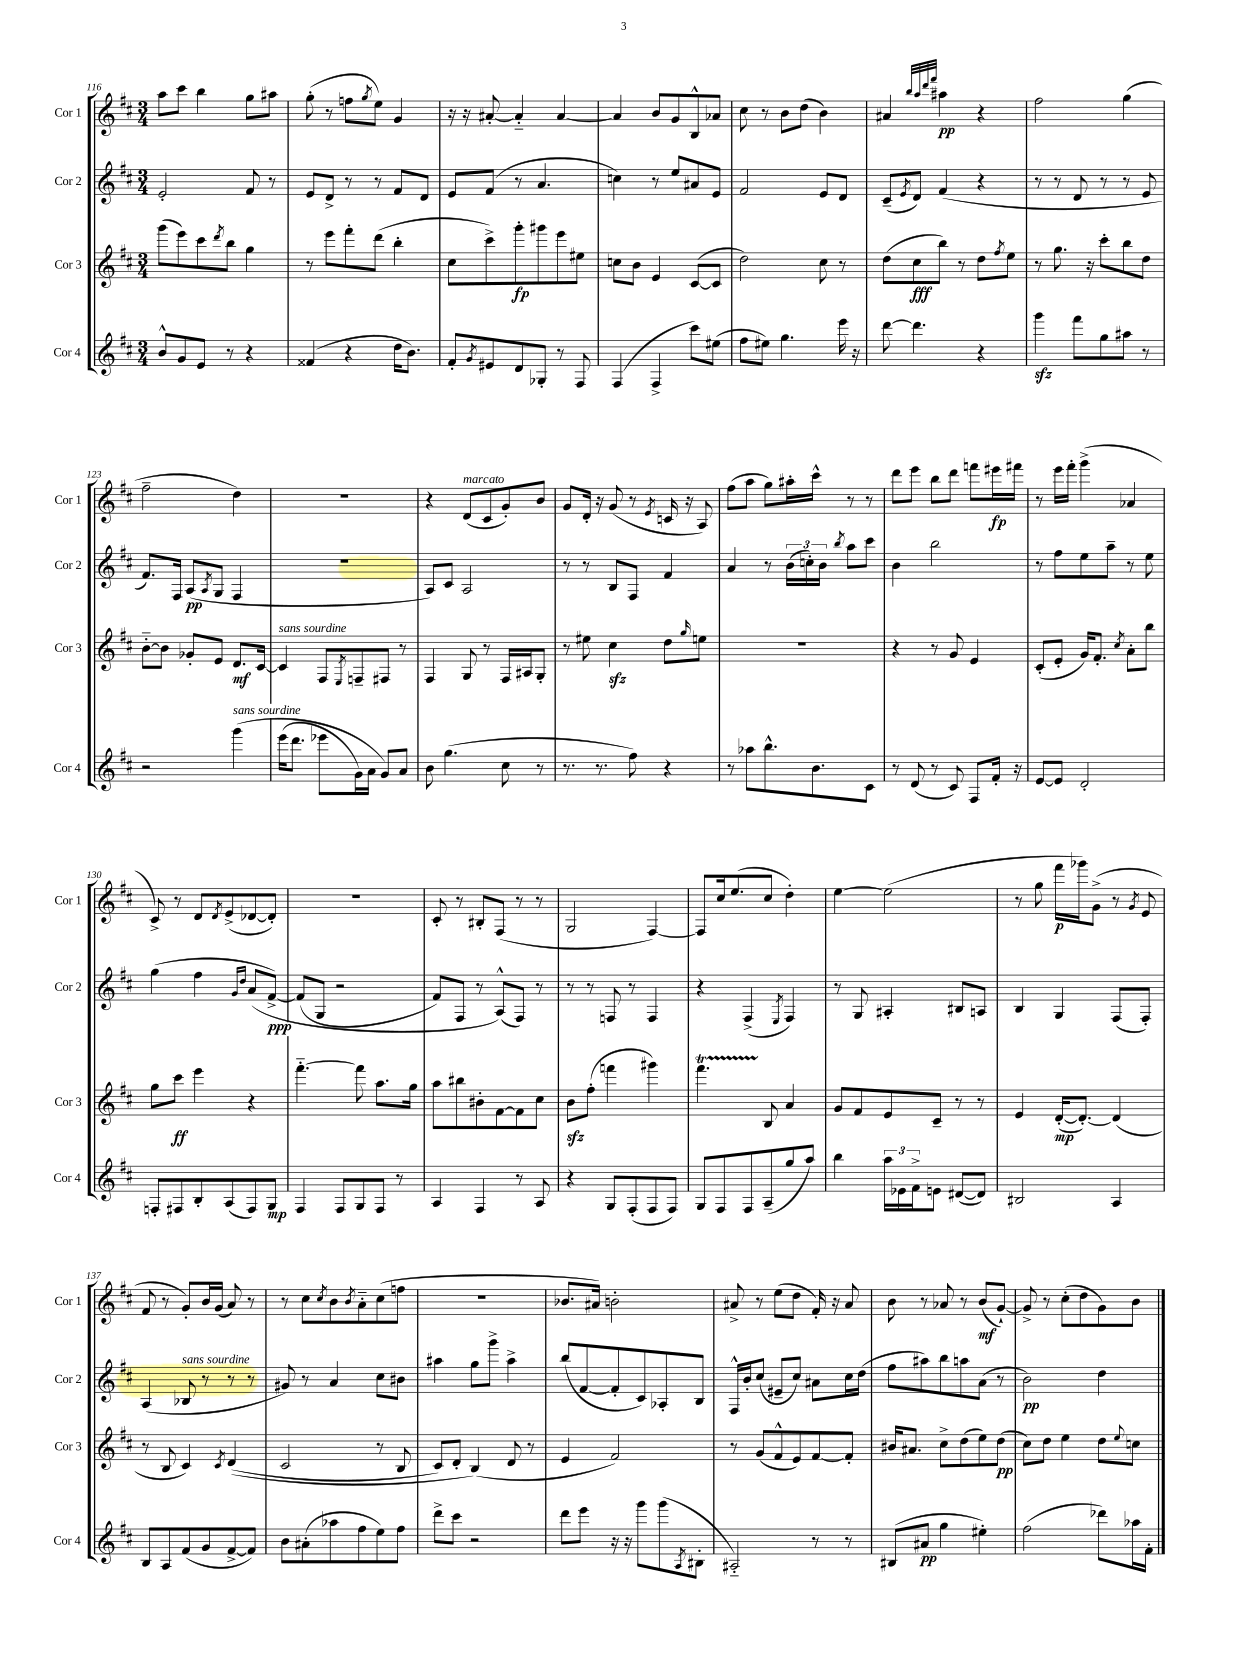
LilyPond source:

<<
\new StaffGroup <<
\new Staff = "s0" \with { instrumentName = "Cor 1" shortInstrumentName = "Cor 1" } {
    \clef treble \key d \major \numericTimeSignature \time 3/4
    a''8 cis'''8 b''4 g''8 ais''8 |
    g''8-.( r8 f''8 \acciaccatura { g''8 } e''8) g'4 |
    r16 r16 ais'8~-. ais'4-_ ais'4~ |
    ais'4 b'8 g'8 b8-^ aes'8 |
    cis''8 r8 b'8 d''8( b'4) |
    ais'4 \grace { b''32 a''32 d'''32 fis'''32 } ais''4\pp r4 |
    fis''2 g''4( |
    fis''2-- d''4) |
    R2. |
    r4 d'8^\markup { \italic "marcato" }( cis'8 g'8-.) b'8 |
    g'8 d'16-. r16 g'8( r8 \acciaccatura { e'8 } c'16 r16 a8) |
    fis''8( a''8 g''8) ais''16-. cis'''16-^ r8 r8 |
    d'''8 e'''8 b''8 d'''8 f'''8 eis'''16\fp fis'''16 |
    r8 e'''16 fis'''16-. g'''4->( aes'4 |
    cis'8->) r8 d'8 \acciaccatura { d'8 } e'8->( des'8~ des'8-.) |
    R2. |
    cis'8-. r8 bis8-. fis8( r8 r8 |
    g2 fis4~) |
    fis8 cis''16 e''8.( cis''8 d''4-.) |
    e''4~ e''2( |
    r8 g''8 fis'''16\p ges'''16) g'8->( r8 \acciaccatura { g'8 } e'8 |
    fis'8 r8 g'8-.) b'16 g'16( a'8) r8 |
    r8 cis''8 \acciaccatura { cis''8 } b'8 \acciaccatura { b'8 } a'8-_ cis''8( f''8 |
    R2. |
    bes'8. ais'16) b'2-. |
    ais'8-> r8 e''8( d''8 fis'16-.) r16 ais'8 |
    b'8 r8 aes'8 r8 b'8\mf( g'8~-!) |
    g'8-> r8 cis''8-.( d''8 g'8) b'8 \bar "|." |
}
\new Staff = "s1" \with { instrumentName = "Cor 2" shortInstrumentName = "Cor 2" } {
    \clef treble \key d \major \numericTimeSignature \time 3/4
    e'2-. fis'8 r8 |
    e'8 d'8-> r8 r8 fis'8 d'8 |
    e'8 fis'8( r8 a'4. |
    c''4) r8 e''8 ais'8 e'8 |
    fis'2 e'8 d'8 |
    cis'8--( \acciaccatura { e'8 } d'8) fis'4( r4 |
    r8 r8 d'8 r8 r8 e'8 |
    fis'8.) fis16 a8\pp( \acciaccatura { a8 } g8 fis4 |
    R2. |
    a8) cis'8 a2 |
    r8 r8 b8 fis8 fis'4 |
    a'4 r8 \tuplet 3/2 { b'16( c''16-.) b'16 } \acciaccatura { b''8 } a''8 cis'''8 |
    b'4 b''2 |
    r8 fis''8 e''8 a''8-- r8 e''8 |
    g''4( fis''4 \grace { g'16 d''16 } a'8\( fis'8~->\ppp) |
    fis'8( g8 r2 |
    fis'8) fis8 r8 a8-^(\) fis8) r8 |
    r8 r8 f8 r8 f4 |
    r4 fis4->( \acciaccatura { e8 } fis4) |
    r8 g8 ais4-. bis8 a8 |
    b4 g4 fis8( fis8-.) |
    a4( bes8^\markup { \italic "sans sourdine" } r8 r8 r8 |
    gis'8) r8 a'4 cis''8 bis'8 |
    ais''4 g''8 g'''8-> ais''4-> |
    b''8( fis'8~ fis'8-. cis'8) aes8-. b8 |
    fis16-^ b'16-. cis''8( eis'8-- cis''8) ais'8 cis''16 d''16( |
    fis''8 ais''8) b''8 a''8 a'8( r8 |
    b'2\pp) d''4 \bar "|." |
}
\new Staff = "s2" \with { instrumentName = "Cor 3" shortInstrumentName = "Cor 3" } {
    \clef treble \key d \major \numericTimeSignature \time 3/4
    g'''8( e'''8) cis'''8 \acciaccatura { d'''8 } b''8 g''4 |
    r8 e'''8 fis'''8-. d'''8( b''4-. |
    cis''8 cis'''8->) g'''8-.\fp gis'''8 e'''8 eis''8 |
    c''8 b'8 e'4 cis'8~( cis'8 |
    d''2) cis''8 r8 |
    d''8( cis''8\fff b''8) r8 d''8 \acciaccatura { fis''8 } e''8 |
    r8 g''8. r16 cis'''8-. b''8 d''8 |
    b'8~-_ b'8 ges'8-. e'8 d'8.\mf cis'16~ |
    cis'4^\markup { \italic "sans sourdine" } fis8 \acciaccatura { e8 } f8-- fis8 r8 |
    fis4 g8 r8 fis16 ais16 g8-. |
    r8 eis''8 cis''4\sfz d''8 \grace { g''16 } e''8 |
    R2. |
    r4 r8 g'8 e'4 |
    cis'8-.( e'8-. g'16) fis'8.-. \acciaccatura { cis''8 } a'8-. b''8 |
    g''8 cis'''8\ff e'''4 r4 |
    fis'''4.~-_ fis'''8 a''8. g''16 |
    a''8 bis''8 bis'8-. fis'8~ fis'8 cis''8 |
    b'8\sfz fis''8-.( f'''4 gis'''4) |
    fis'''4.\startTrillSpan b8\stopTrillSpan a'4 |
    g'8 fis'8 e'8 cis'8-- r8 r8 |
    e'4 d'16~-.\mp( d'8.~-.) d'4( |
    r8 b8 cis'4) \acciaccatura { cis'8 } d'4(\( |
    cis'2 r8 b8 |
    cis'8) d'8-. b4(\) d'8 r8 |
    e'4 fis'2) |
    r8 g'8( fis'8-^ e'8) fis'8~ fis'8-. |
    bis'16 ais'8. cis''8-> d''8( e''8) d''8\pp( |
    cis''8) d''8 e''4 d''8 \appoggiatura { e''8 } c''8 \bar "|." |
}
\new Staff = "s3" \with { instrumentName = "Cor 4" shortInstrumentName = "Cor 4" } {
    \clef treble \key d \major \numericTimeSignature \time 3/4
    b'8-^ g'8 e'8 r8 r4 |
    fisis'4( r4 d''16 b'8.) |
    fis'8-. \acciaccatura { g'8 } eis'8 d'8 ges8-. r8 fis8 |
    fis4( fis4-> cis'''8) eis''8( |
    fis''8 eis''8) g''4. e'''16 r16 |
    d'''8~ d'''4. r4 |
    g'''4\sfz fis'''8 g''8 ais''8 r8 |
    r2 g'''4^\markup { \italic "sans sourdine" }\( |
    e'''16( d'''8. ees'''8 g'16) a'16 g'8\) a'8 |
    b'8 g''4.( cis''8 r8 |
    r8. r8. fis''8) r4 |
    r8 aes''8 b''8.-^ b'8. cis'8 |
    r8 d'8( r8 cis'8) fis8 fis'16-. r16 |
    e'8~ e'8 d'2-. |
    f8-. fis8 b8-. a8( fis8) g8\mp |
    fis4 fis8 g8 fis8 r8 |
    a4 fis4 r8 a8 |
    r4 g8 fis8-.( fis8 fis8) |
    g8 fis8 fis8 a8--( g''8 a''8) |
    b''4 \tuplet 3/2 { a''16 ees'16 fis'16-> } e'8 dis'8~( dis'8) |
    bis2 a4 |
    b8 a8 fis'8( g'8 fis'8~-> fis'8) |
    b'8 ais'8-.( aes''8 fis''8 e''8) fis''8 |
    d'''8-> cis'''8 r2 |
    d'''8 e'''8 r16 r16 g'''8 g'''8( \acciaccatura { a8 } bis8-. |
    ais2-_) r8 r8 |
    bis8( ais'8\pp g''4 eis''4-.) |
    fis''2( des'''8) aes''16 fis'16-. \bar "|." |
}
>>
>>
\layout { \context { \Score currentBarNumber = #116 } }
